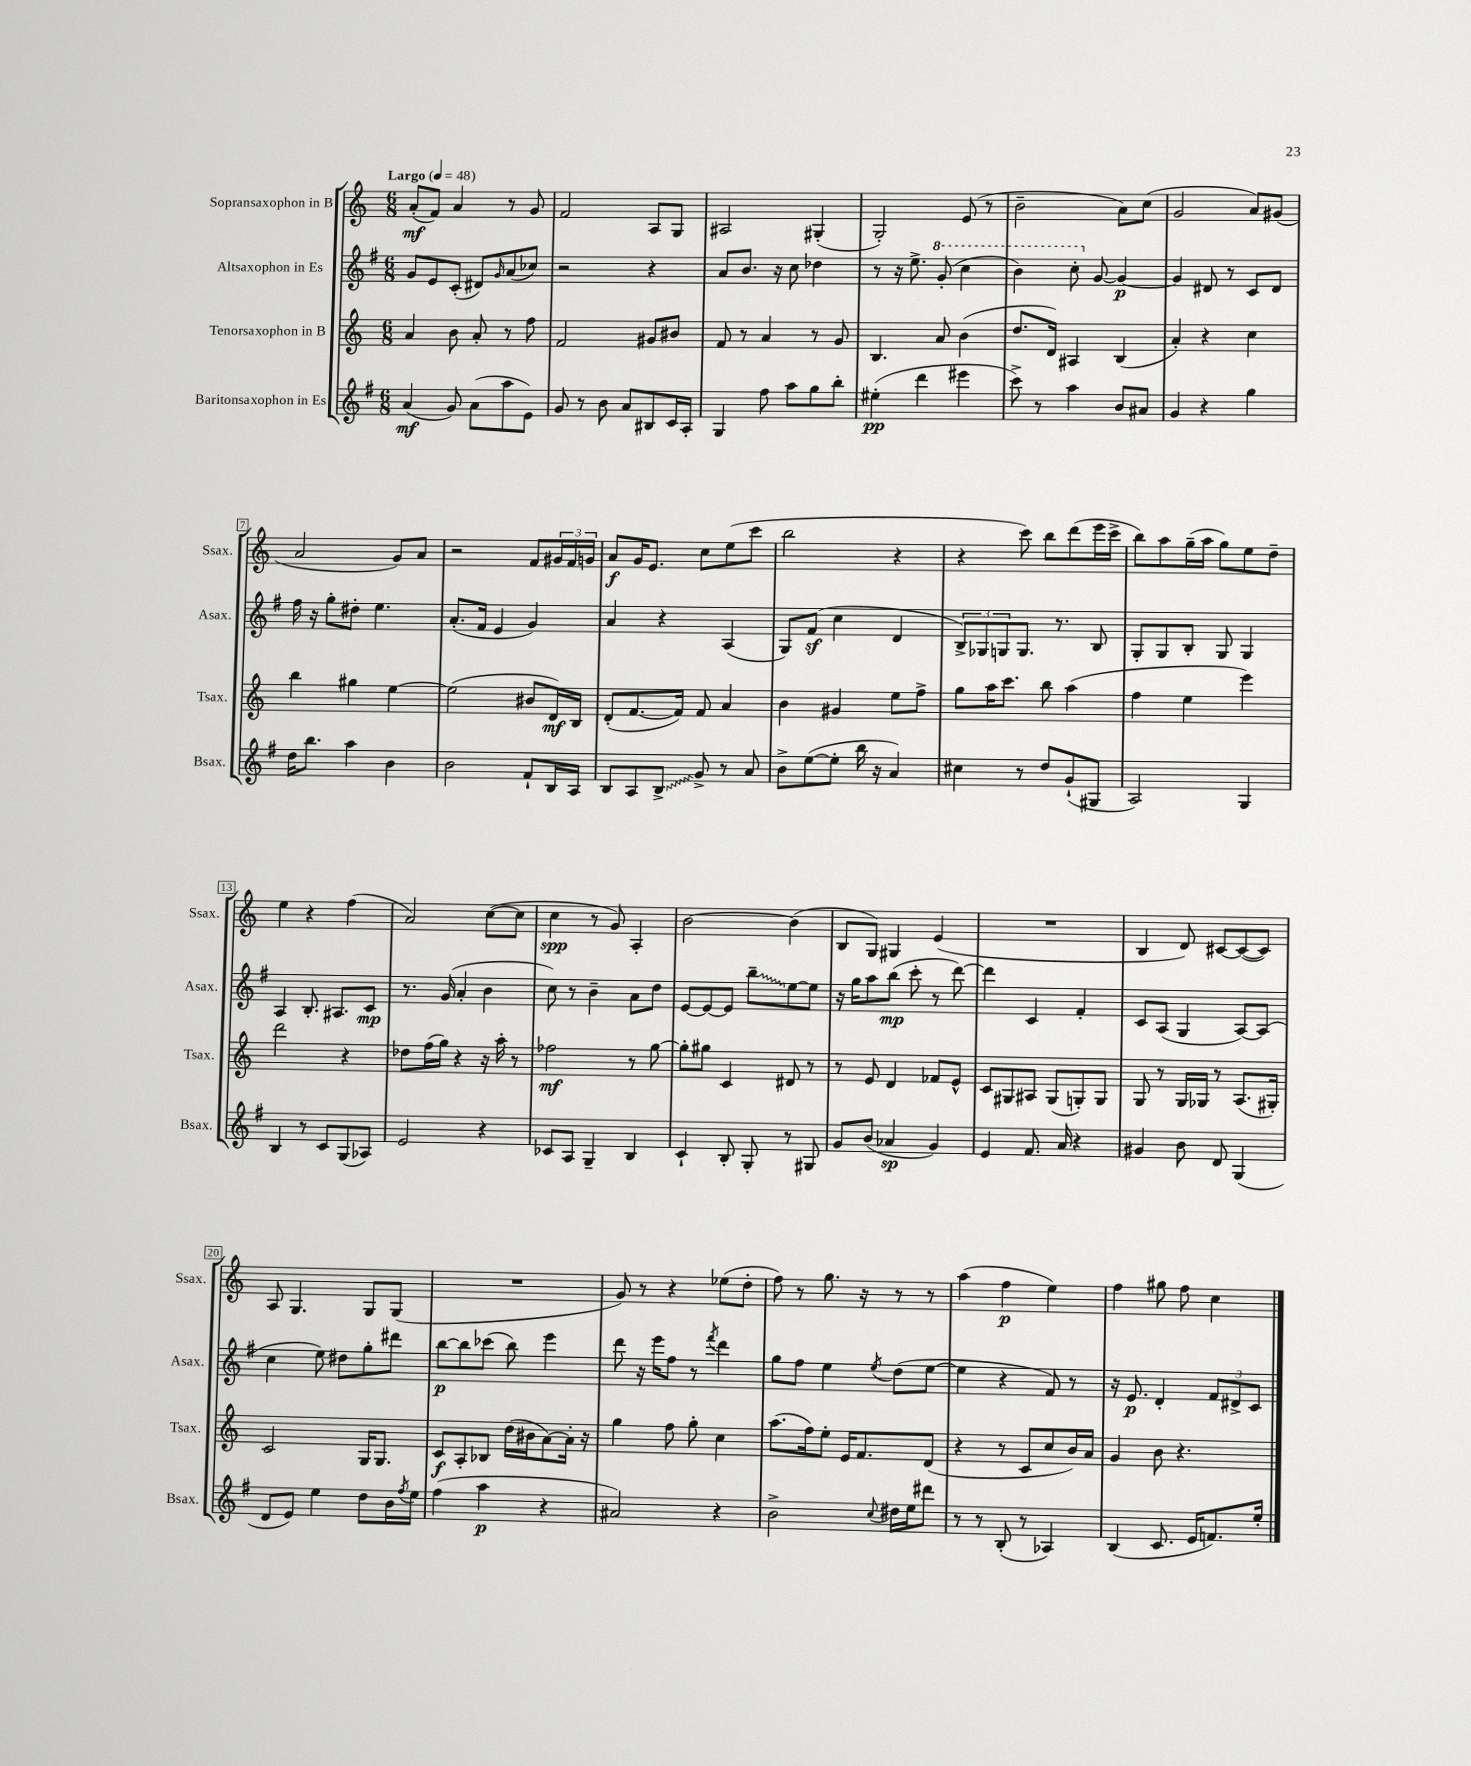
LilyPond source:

<<
\new StaffGroup <<
\new Staff = "s0" \with { instrumentName = "Sopransaxophon in B" shortInstrumentName = "Ssax." } {
    \clef treble \key c \major \numericTimeSignature \time 6/8 \tempo "Largo" 4 = 48
    a'8-.\mf( f'8) a'4 r8 g'8 |
    f'2 a8 g8 |
    ais2 gis4-.( |
    g2-.) e'8( r8 |
    b'2-- a'8) c''8( |
    g'2 a'8) gis'8( |
    a'2 g'8) a'8 |
    r2 f'8 \tuplet 3/2 { gis'16 f'16 g'16 } |
    a'8\f g'16 e'8. c''8 e''8( c'''8 |
    b''2 r4 |
    r4 c'''8) b''8 d'''8( e'''16 c'''16-> |
    b''8) a''8 g''16--( a''16 g''8) e''8 d''8-- |
    e''4 r4 f''4( |
    a'2) c''8~( c''8 |
    c''4\spp r8 g'8) a4-. |
    b'2~ b'4( |
    b8 g8) gis4 e'4( |
    R2. |
    b4 d'8) cis'8~ cis'8~( cis'8) |
    a8 g4. g8 g8( |
    R2. |
    g'8) r8 r4 ees''8( d''8-. |
    f''8) r8 g''8. r16 r8 r8 |
    a''4( f''4\p e''4) |
    f''4 gis''8 f''8 c''4 \bar "|." |
}
\new Staff = "s1" \with { instrumentName = "Altsaxophon in Es" shortInstrumentName = "Asax." } {
    \clef treble \key g \major \numericTimeSignature \time 6/8
    g'8 e'8 c'8-.( dis'8) \grace { g'16 } a'8( ces''8) |
    r2 r4 |
    a'8 b'8. r16 c''8 des''4 |
    r8 r16 e''8.-> \ottava #1 g''8-.( c'''4 |
    b''4) c'''8-. \ottava #0 g'8~ g'4~\p |
    g'4 dis'8 r8 c'8 dis'8 |
    fis''16 r16 g''8-. dis''8-. e''4. |
    a'8.-.( fis'16 e'4 g'4) |
    a'4 r4 a4( |
    g8) fis'8\sf( c''4 d'4 |
    \tuplet 3/2 { b8->) ges8 g8 } g8. r8. b8 |
    g8-. g8 b8-. g8 g4 |
    a4 b8.-. ais8. c'8\mp |
    r8. g'16( a'4-. b'4 |
    c''8) r8 b'4-- a'8 d''8 |
    e'8~ e'8~ e'8 \once \override Glissando.style = #'zigzag b''8--\glissando e''8~ e''8 |
    r16 g''16 a''8 b''8\mp( c'''8-. r8 d'''8~) |
    d'''4 c'4 fis'4-. |
    c'8 a8( g4 a8~) a8( |
    c''4 e''8) dis''8 g''8-. dis'''8 |
    b''8~\p b''8 ces'''8( b''8) e'''4 |
    d'''8 r16 e'''16 fis''8 r8 \acciaccatura { fis'''8 } d'''4 |
    g''8 fis''8 e''4 \acciaccatura { e''8 } d''8( e''8~ |
    e''4 r4 fis'8) r8 |
    r16 e'8.\p d'4-. \tuplet 3/2 { fis'8 dis'8-> c'8 } \bar "|." |
}
\new Staff = "s2" \with { instrumentName = "Tenorsaxophon in B" shortInstrumentName = "Tsax." } {
    \clef treble \key c \major \numericTimeSignature \time 6/8
    a'4 b'8 a'8-. r8 f''8 |
    f'2 gis'8 bis'8 |
    f'8 r8 a'4 r8 g'8 |
    b4. a'8 b'4( |
    d''8. d'16) ais4 b4( |
    a'4-.) r4 c''4 |
    b''4 gis''4 e''4~ |
    e''2( bis'8 d'16\mf) b16 |
    d'8-.( f'8.~ f'16) f'8 a'4 |
    b'4 gis'4 e''8 f''8-> |
    g''8 a''16 c'''8. b''8 a''4( |
    f''4 e''4 e'''4) |
    d'''2 r4 |
    des''8 f''16( g''16) r4 r16 a''16-. r8 |
    fes''2\mf r8 g''8~ |
    g''8-. gis''8 c'4 dis'8 r8 |
    r8 e'8 d'4 fes'8 e'8-^ |
    c'8 gis8 ais8 gis8( g8-.) g8 |
    g8 r8 g16 ges16 r8 a8.( gis16-.) |
    c'2 g16 g8. |
    c'8\f a8-. bes8 d''16( bis'16 a'8~) a'16-. r16 |
    g''4 f''8 g''8-. c''4 |
    a''8.( f''16) e''8-. e'16 f'8. d'8( |
    r4 r8 c'8 c''8 b'16) a'16 |
    g'4 b'8 r4. \bar "|." |
}
\new Staff = "s3" \with { instrumentName = "Baritonsaxophon in Es" shortInstrumentName = "Bsax." } {
    \clef treble \key g \major \numericTimeSignature \time 6/8
    a'4\mf( g'8) a'8( a''8 e'8) |
    g'8 r8 b'8 a'8 bis8 c'16 a16-. |
    g4 fis''8 a''8 g''8 b''8-. |
    eis''4-.\pp( d'''4 eis'''4 |
    c'''8->) r8 a''4 b'8 ais'8 |
    g'4 r4 g''4 |
    d''16 b''8. a''4 b'4 |
    b'2 fis'8-! b16 a16 |
    b8 a8 \once \override Glissando.style = #'zigzag b8->\glissando g'8-> r8 a'8 |
    b'8-> e''8~( e''8-. b''16 r16 a'4) |
    cis''4 r8 d''8 g'8-!( gis8 |
    a2) g4 |
    b4 r8 c'8 g8( aes8) |
    e'2 r4 |
    ces'8 a8 g4-- b4 |
    c'4-! b8-. g8-. r8 gis8 |
    g'8 b'8( aes'4\sp g'4) |
    e'4 fis'8. a'16 r4 |
    gis'4 b'8 d'8 g4( |
    d'8 e'8) e''4 d''8 b'16 \acciaccatura { fis''8 } e''16 |
    fis''4( a''4\p r4 |
    ais'2) r4 |
    b'2-> \appoggiatura { c''8 } dis''16 e''16 dis'''8 |
    r8 r8 b8-.( r8 aes4) |
    b4( c'8. e'16 f'8.) e''16-. \bar "|." |
}
>>
>>
\layout { \context { \Score \override BarNumber.stencil = #(make-stencil-boxer 0.1 0.3 ly:text-interface::print) } }
